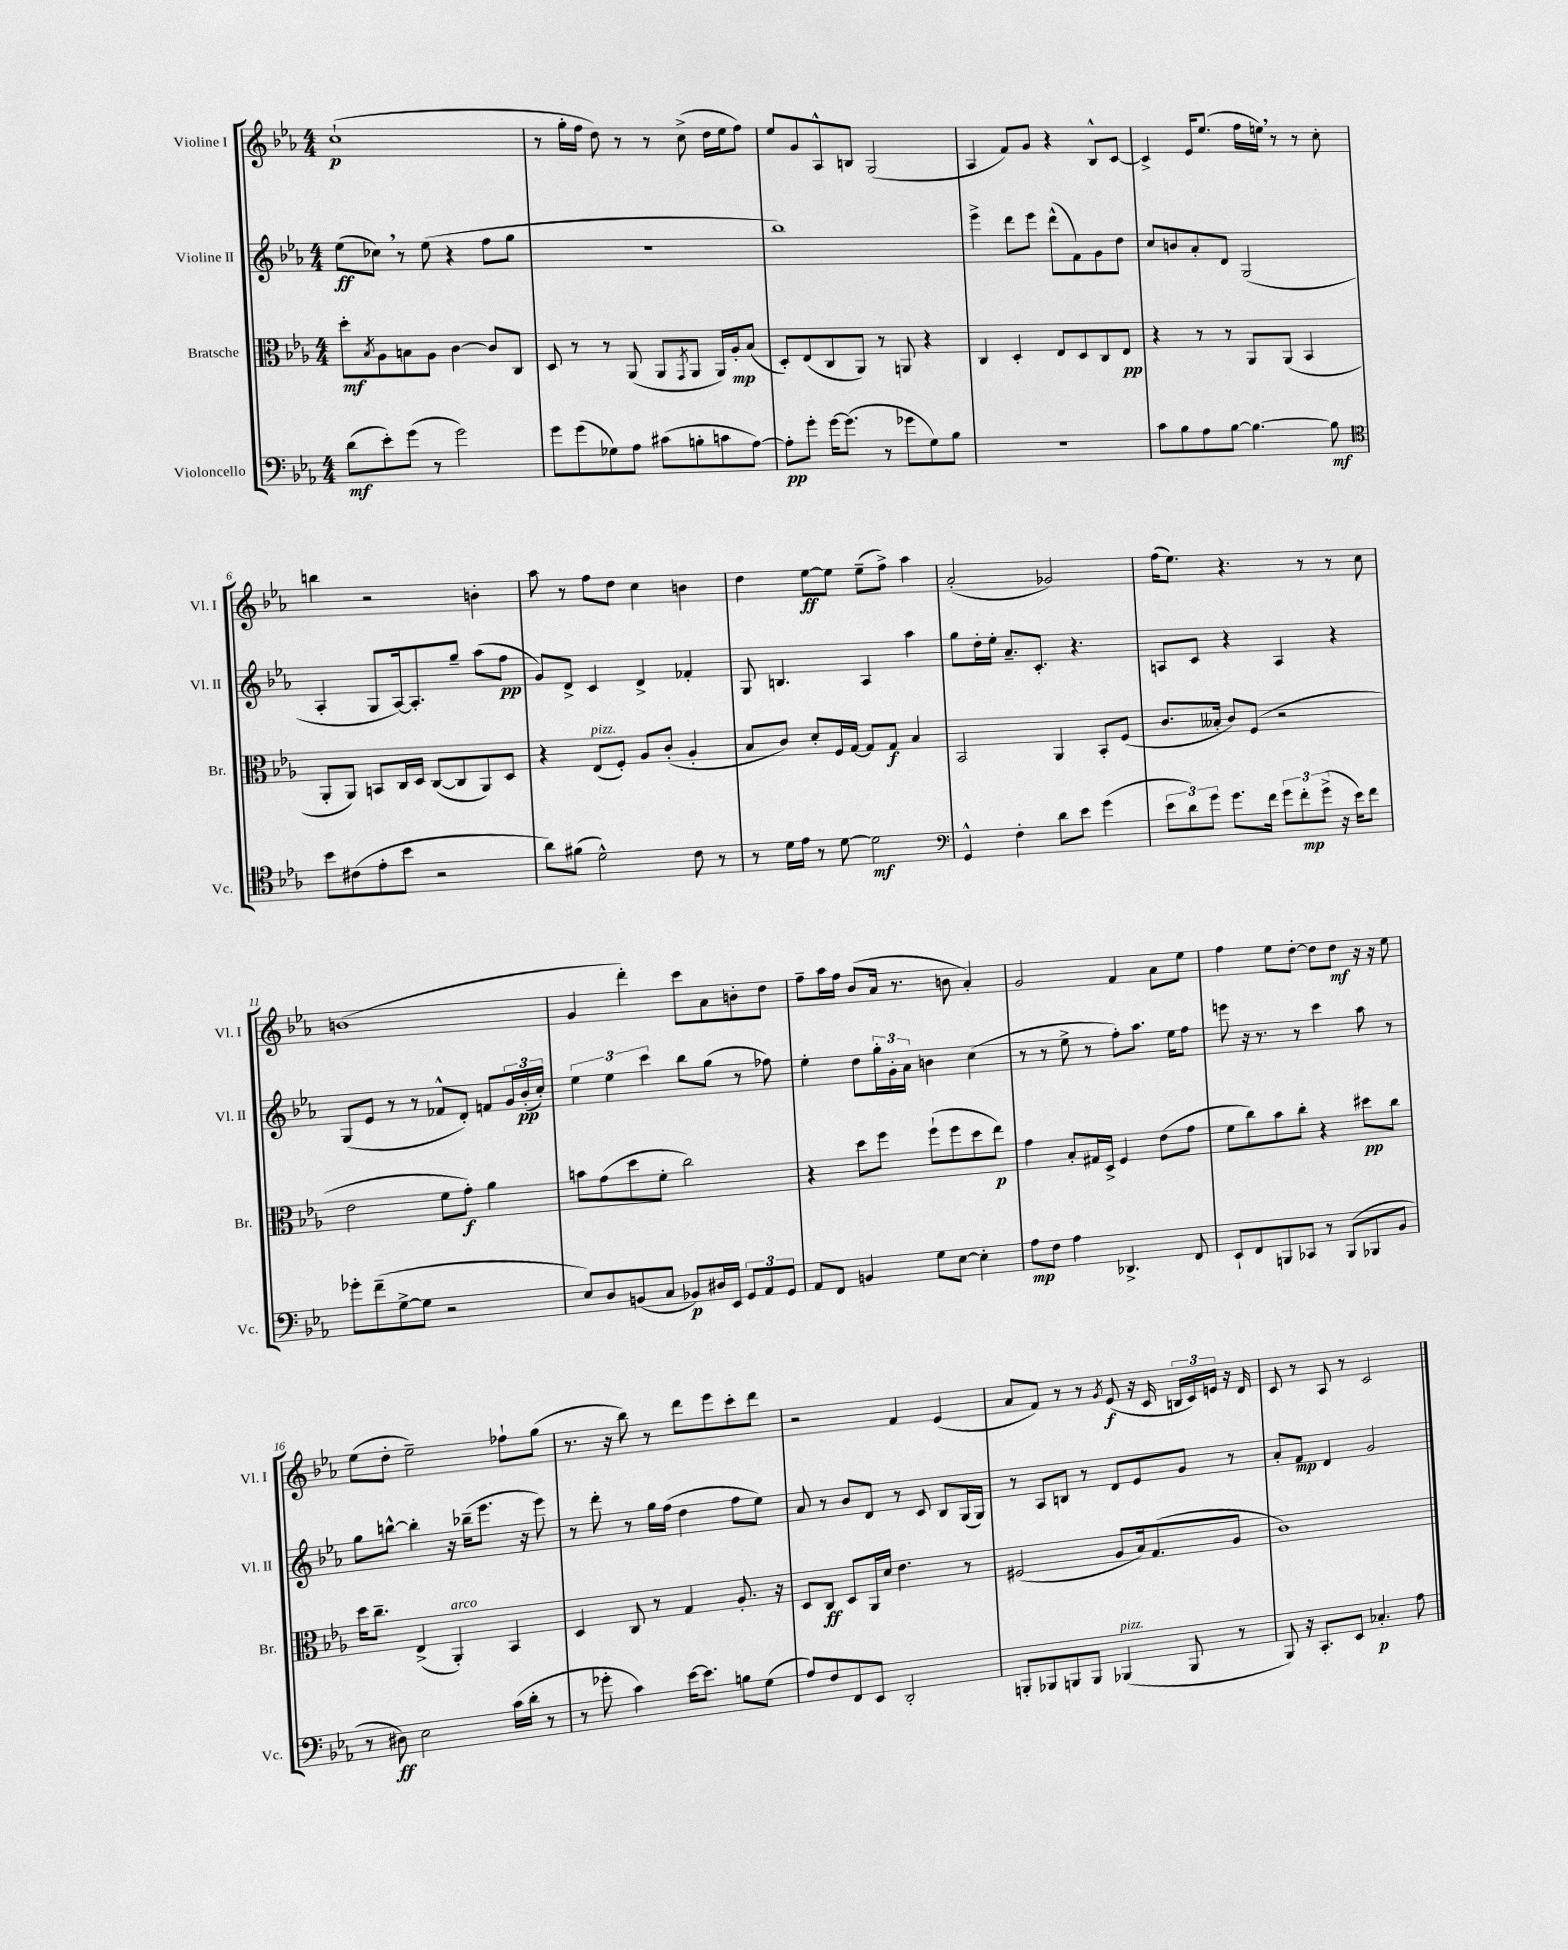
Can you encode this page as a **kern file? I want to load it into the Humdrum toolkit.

**kern	**kern	**kern	**kern
*staff4	*staff3	*staff2	*staff1
*clefF4	*clefC3	*clefG2	*clefG2
*k[b-e-a-]	*k[b-e-a-]	*k[b-e-a-]	*k[b-e-a-]
*M4/4	*M4/4	*M4/4	*M4/4
(8d\L	8dd'\L	(8ee-\L	(1cc`
.	8qB-/	.	.
8e-'\)	8A-\	8cc-\J)	.
(8g\J	8B\	8r	.
8r	8A-\J	(8ee-\	.
2g\)	[4c\	4r	.
.	8c/]L	8ff\L	.
.	8C/J	8gg\J	.
=	=	=	=
8g\L	8D/	1r	8r
(8g\	8r	.	16gg'\LL
.	.	.	16ff\JJ
8G-\)	8r	.	8dd\)
8A-\J	(8AA-/	.	8r
(8c#\L	8AA-/L	.	8r
.	8qGG/	.	.
8B'\	8AA-/J	.	(8cc^\
8c\	16AA-/LL)	.	16dd\LL
.	16A-'/J	.	16ee-\J
[8A-\J)	(8B-/J	.	8ff\J)
=	=	=	=
8A-'\]L	8D'/L)	1bb-)	8ee-/L
8g'\J	(8E-/	.	8g/
[16g\LK	8C/	.	8A-^^/
(8.g\]J	.	.	.
.	8AA-/J)	.	8B/J
8r	8r	.	(2G/
8g-\L	8AA/	.	.
8G\)	4r	.	.
8B-\J	.	.	.
=	=	=	=
1r	4C/	4eee-^\	4A-/
.	4D'/	8ddd\L	8f/L)
.	.	8eee-\J	8g/J
.	8E-/L	(8ddd^^\L	4r
.	8D/	8f\)	.
.	8C/	8g\	8B-^^/L
.	8E-/J	8dd\J	[8c/J
=	=	=	=
8c\L	4r	8cc/L	4c^/]
8B-\	.	8b/	.
8A-\	8r	8a-'/	16e-/LK
.	.	.	(8.ee-/J
[8B-\J	8r	8d/J	.
4.B-\_	8AA-/L	(2G/	16ff\LL
.	.	.	16ee\JJ)
.	(8AA-/J	.	8r
.	4BB-/	.	8r
8B-\]	.	.	8cc'\
=	=	=	=
*clefC4	*	*	*
8b-\L	8AA-'/L	4A-'/	4bb\
(8c#\	8AA-/J)	.	.
8e-'\	8BB/L	8G/L	2r
8b-\J	16C/L	[16A-/k)	.
.	16D/JJ	8.A-'/]	.
2r	([8C/L	.	.
.	8C/]	8gg~/J	.
.	8AA-/)	(8aa-\L	4b'\
.	8D/J	8ff\J	.
=	=	=	=
8a-\L)	4r	8g/L)	8aa-\
(8f#\J	.	8d^/J	8r
2d^^\)	(8E-/L	4c/	8ff\L
.	8F'/J)	.	8dd\J
.	8A-/L	4d^/	4cc\
.	(8c'/J	.	.
8c\	4A-'/	4f-'/	4b\
8r	.	.	.
=	=	=	=
8r	8B-/L	8G/	4dd\
16d\LL	8c/J)	4.B/	.
16e-\JJ	.	.	.
8r	8d'/L	.	[8ee-\L
[8d\	16F/L	.	8ee-\]J
.	[16G/JJ	.	.
2d\]	8G/]L	4A-/	(8ee-~\L
.	8G/J	.	8ff^\J)
.	4B-/	4aa-\	4aa-\
=	=	=	=
*clefF4	*	*	*
4GG^^/	2BB-/	8gg\L	(2a-'/
.	.	16dd'\L	.
.	.	16ee-'\JJ	.
4F'\	.	8.a-~/L	.
.	.	8.c'/J	.
8d\L	4AA-/	.	2g-/)
8e-\J	.	4.r	.
(4g\	8BB-'/L	.	.
.	(8F/J	.	.
=	=	=	=
12e-\L	8.c/L	8A/L	(16ff\LK
.	.	.	8.ee-\J)
12d\)	.	.	.
.	.	8c/J	.
12g\J	.	.	.
.	16B--'/Jk	.	.
8.g\L	8c/L)	4r	4.r
.	(8F/J	.	.
16f\Jk	.	.	.
12g\L	2r	4A/	.
12f'\	.	.	.
.	.	.	8r
(12g^\J	.	.	.
16r	.	4r	8r
16e-\LK)	.	.	.
8f\J	.	.	8cc\
=	=	=	=
8g-'\L	2e-\	(8G/L	(1b
(8f~\	.	8e-/J	.
[8G^\	.	8r	.
8G\]J	.	8r	.
2r	8f\L	8f-^^/L	.
.	8g'\J)	8d'/J)	.
.	4a-\	8f/L	.
.	.	24g/L	.
.	.	(24b-'/	.
.	.	24cc'/JJ)	.
=	=	=	=
8E-/L)	8b\L	6ee-\	4g/
8D/	(8g\	.	.
.	.	6ee-\	.
(8BB/	8dd\	.	4ddd'\)
.	.	6ccc\	.
8C/J	8f'\J	.	.
8BB-/L)	2cc\)	8bb-\L	8ccc\L
16D#/L	.	(8gg\J	8a-\
16EE-/JJ	.	.	.
12GG/L	.	8r	8b'\
12AA-/	.	.	.
.	.	8ff-\)	8dd\J
12GG/J	.	.	.
=	=	=	=
8AA-/L	4r	4ee-'\	8ff~\L
8FF/J	.	.	16aa-\L
.	.	.	16ff\JJ
4BB/	8dd\L	8dd\L	(8b-/L
.	8ff\J	24gg'\L	16a-/Jk
.	.	24g'\	.
.	.	.	8.r
.	.	24a-\JJ	.
8G\L	(8ff`\L	4b\	.
[8E-\J	8ff\	.	8b\
4E-'\]	8dd\	(4cc\	4a-'/)
.	8ee-\J)	.	.
=	=	=	=
8A-\L	4g\	8r	2g/
8F\J	.	8r	.
4A-\	8B-'/L	8ee-^\	.
.	16G#/L	8r	.
.	16D^/JJ	.	.
4.DD-^/	4F/	8ff'\L)	4f/
.	.	8.aa-\J	.
.	(8e-\L	.	8a-\L
.	.	16ee-\LK	.
8FF/	8g\J	8ff\J	8ee-\J
=	=	=	=
8EE-`/L	8f\L	8eee\	4ff\
8FF/	8cc\)	16r	.
.	.	8.r	.
8BBB/	8b-\	.	8ee-\L
8CC-/J	8cc'\J	8r	[8dd'\J
8r	4r	4ccc\	8dd\]L
(8BBB/L	.	.	8dd\J
8BBB-/	8dd#\L	8aa-\	16r
.	.	.	16r
8BB-/J	8cc\J	8r	8ee-\
=	=	=	=
8r	16dd\LK	8gg\L	(8ee-\L
.	8.cc~\J	.	.
8D#\)	.	[8bb^^\J	8dd'\J
2E-\	(4E-^/	4bb'\]	2ee-~\)
.	4AA-'/)	16r	.
.	.	(16bb-~\LK	.
.	.	8.eee-\J	.
(16c\LL	4BB-/	.	8ff-`\L
16d'\JJ	.	16r	.
8r	.	8eee-\)	(8gg\J
=	=	=	=
8r	4D/	8r	8.r
8g-'\	.	8ddd'\	.
.	.	.	16r
4c\)	8C/	8r	8bb-\)
.	8r	16gg\LL	8r
.	.	(16ff\JJ	.
[16e-\LK	4G/	4dd\	8ddd\L
8.e-\]J	.	.	.
.	.	.	8eee-\
8B\L	8.A-'/	8ff\L	8ccc'\
(8G\J	.	8ee-\J)	8ddd\J
.	16r	.	.
=	=	=	=
8A-/L)	8D/L	8a-/	2r
8F/	8C/J	8r	.
8FF/	8D/L	8b-/L	.
8EE-/J	16AA-/L	8d/J	.
.	16d/JJ	.	.
2DD'/	4.e-\	8r	4f/
.	.	8c/	.
.	.	8B-/L	(4e-/
.	8r	(16G/L	.
.	.	16G/JJ)	.
=	=	=	=
8BBB'/L	(2F#/	8r	8a-/L
8BBB-/	.	8A-/L	8f/J)
8BBB/	.	8B/J	8r
8BBB/J	.	8r	8r
.	.	.	8qg/
(4BBB-/	8A-/L	8d/L	(8e-/
.	16B-/k)	8e-/	16r
.	(8.G/	.	16c/
8BBB-/	.	8g/J	24B/LL
.	.	.	24c/)
.	.	.	24e/JJ
8r	8A-/J	8r	16r
.	.	.	16d/
=	=	=	=
8BBB-/)	1c)	8a-'/L	8c/
16r	.	8f/J	8r
8.CC'/L	.	.	.
.	.	4d/	8A-/
8EE-/J	.	.	8r
4.C-'/	.	2g/	2c/
8A-\	.	.	.
==	==	==	==
*-	*-	*-	*-
